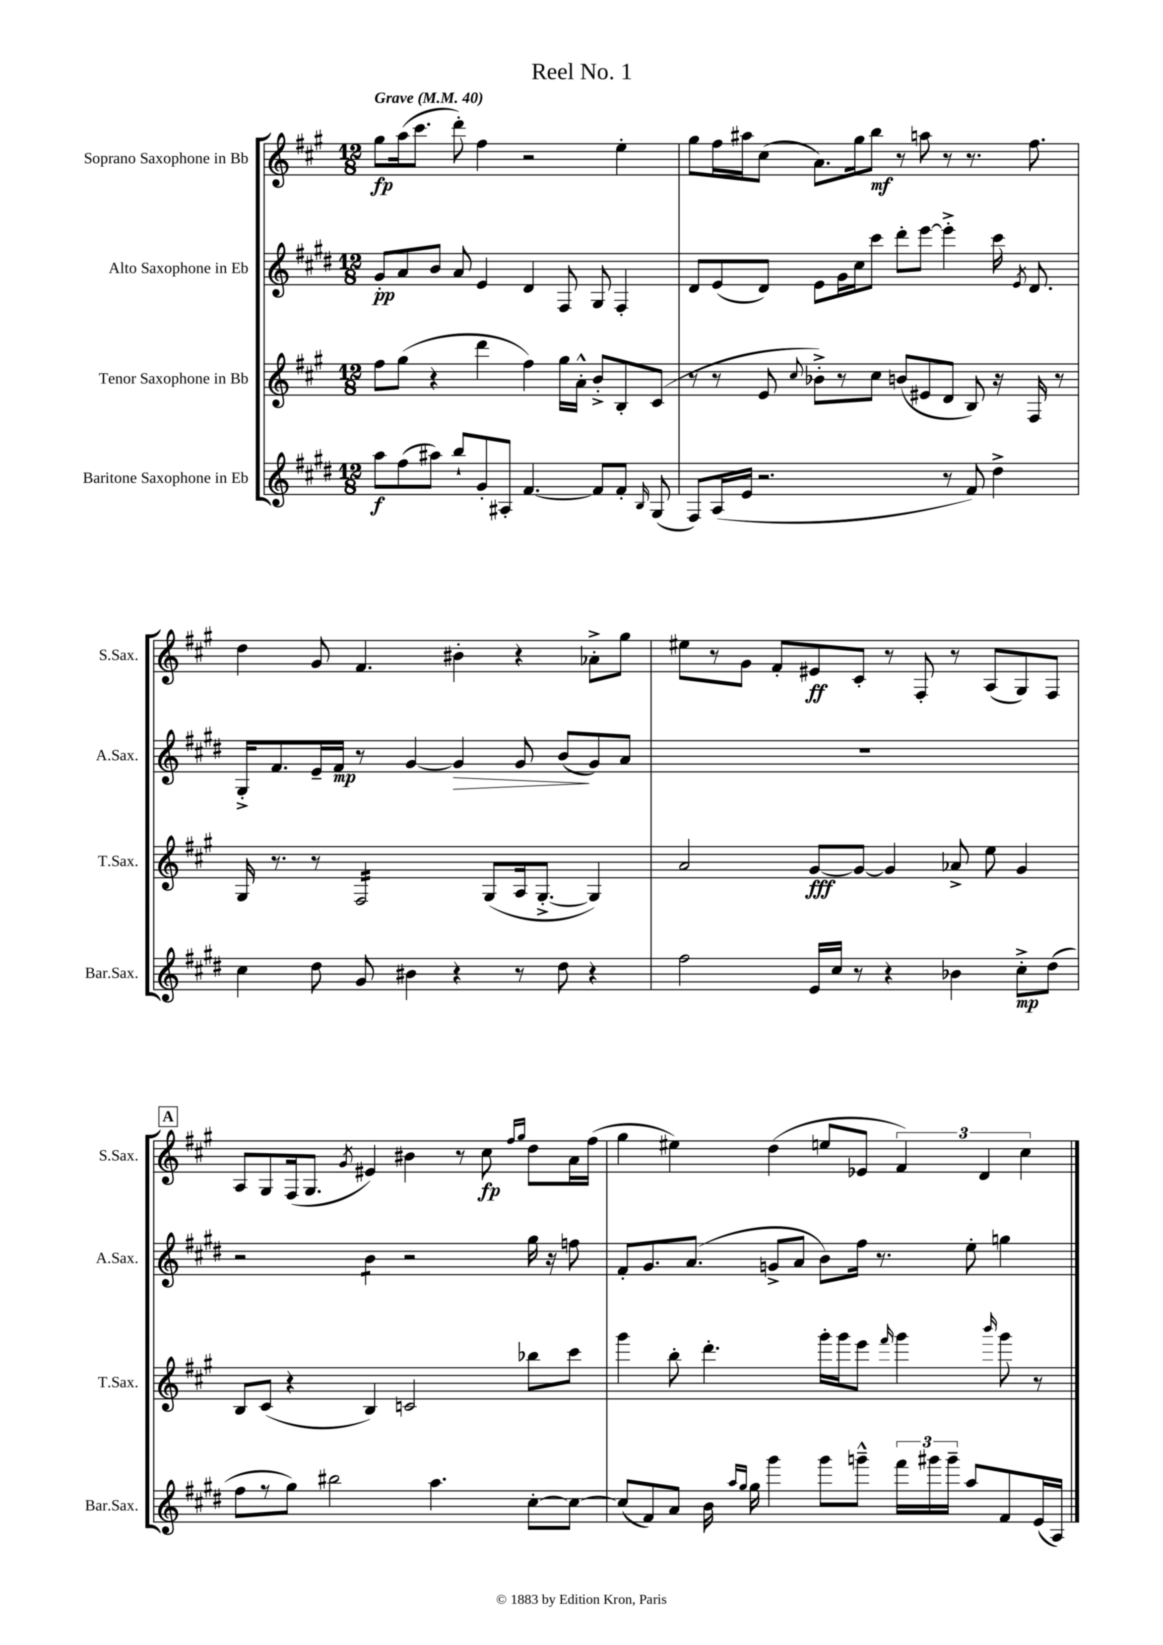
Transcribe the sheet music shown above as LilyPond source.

\header { title = "Reel No. 1" }
<<
\new StaffGroup <<
\new Staff = "s0" \with { instrumentName = "Soprano Saxophone in Bb" shortInstrumentName = "S.Sax." } {
    \clef treble \key a \major \numericTimeSignature \time 12/8 \tempo "Grave" 4 = 40
    \autoBeamOff gis''8[\fp a''16( cis'''8.] d'''8-.) fis''4 r2 e''4-. |
    gis''8[ fis''16 ais''16 cis''8]( a'8.[) gis''16 b''8]\mf r8 a''8 r8 r8. fis''8. |
    d''4 gis'8 fis'4. bis'4-. r4 aes'8[-.-> gis''8] |
    eis''8[ r8 gis'8] fis'8[-. eis'8\ff cis'8]-. r8 fis8-. r8 a8[( gis8) fis8] |
    \mark \markup { \box "A" } a8[ gis8 fis16( gis8.] \acciaccatura { gis'8 } eis'4) bis'4 r8 cis''8\fp \grace { fis''16[ gis''16] } d''8[ a'16 fis''16]( |
    gis''4 eis''4) d''4( e''8[ ees'8] \tuplet 3/2 { fis'4) d'4 cis''4 } \bar "|." |
}
\new Staff = "s1" \with { instrumentName = "Alto Saxophone in Eb" shortInstrumentName = "A.Sax." } {
    \clef treble \key e \major \numericTimeSignature \time 12/8
    \autoBeamOff gis'8[-.\pp a'8 b'8] a'8 e'4 dis'4 fis8 gis8 fis4-. |
    dis'8[ e'8( dis'8]) e'8[ gis'16 cis''16 cis'''8] dis'''8[-. e'''8]~ e'''4-.-> cis'''16 \acciaccatura { e'8 } dis'8. |
    gis16[-.-> fis'8. e'16-- fis'16]\mp r8 gis'4~ gis'4\> gis'8 b'8[\!( gis'8) a'8] |
    R1. |
    \mark \markup { \box "A" } r2 b'4:8 r2 gis''16 r16 f''8 |
    fis'8[-. gis'8. a'8.]( g'8[-> a'8] b'8[) fis''16] r8. e''8-. g''4 \bar "|." |
}
\new Staff = "s2" \with { instrumentName = "Tenor Saxophone in Bb" shortInstrumentName = "T.Sax." } {
    \clef treble \key a \major \numericTimeSignature \time 12/8
    \autoBeamOff fis''8[ gis''8]( r4 d'''4 fis''4) gis''16[ a'16]-.-^ b'8[-.-> b8-. cis'8]( |
    r8 r8 e'8 \appoggiatura { cis''8 } bes'8[-.->) r8 cis''8] b'8[( eis'8 d'8] b8) r16 fis16 r8 |
    gis16 r8. r8 fis2:16 gis8[( a16 gis8.]~-.-> gis4) |
    a'2 gis'8[~\fff gis'8]~ gis'4 aes'8-> e''8 gis'4 |
    \mark \markup { \box "A" } b8[ cis'8]( r4 b4) c'2 bes''8[ cis'''8] |
    gis'''4 b''8-. d'''4.-. gis'''16[-. gis'''16 e'''8] \grace { fis'''16 } gis'''4 \grace { b'''16 } gis'''8 r8 \bar "|." |
}
\new Staff = "s3" \with { instrumentName = "Baritone Saxophone in Eb" shortInstrumentName = "Bar.Sax." } {
    \clef treble \key e \major \numericTimeSignature \time 12/8
    \autoBeamOff a''8[\f fis''8( ais''8]) b''8[-! gis'8-. ais8]-. fis'4.~ fis'8[ fis'8]-. \grace { b16 } gis8( |
    fis8[) a16( e'16] r2. r8 fis'8) dis''4-> |
    cis''4 dis''8 gis'8 bis'4 r4 r8 dis''8 r4 |
    fis''2 e'16[ cis''16] r8 r4 bes'4 cis''8[-.->\mp dis''8]( |
    \mark \markup { \box "A" } fis''8[ r8 gis''8]) bis''2 a''4. cis''8[~-. cis''8]~ |
    cis''8[( fis'8) a'8] b'16 \grace { a''16[ gis''16] } gis''16 gis'''4 gis'''8[ g'''8]---^ \tuplet 3/2 { fis'''16[ gis'''16 gis'''16]-- } a''8[ fis'8 e'16( a16]) \bar "|." |
}
>>
>>
\layout { \context { \Score \remove "Bar_number_engraver" } }
